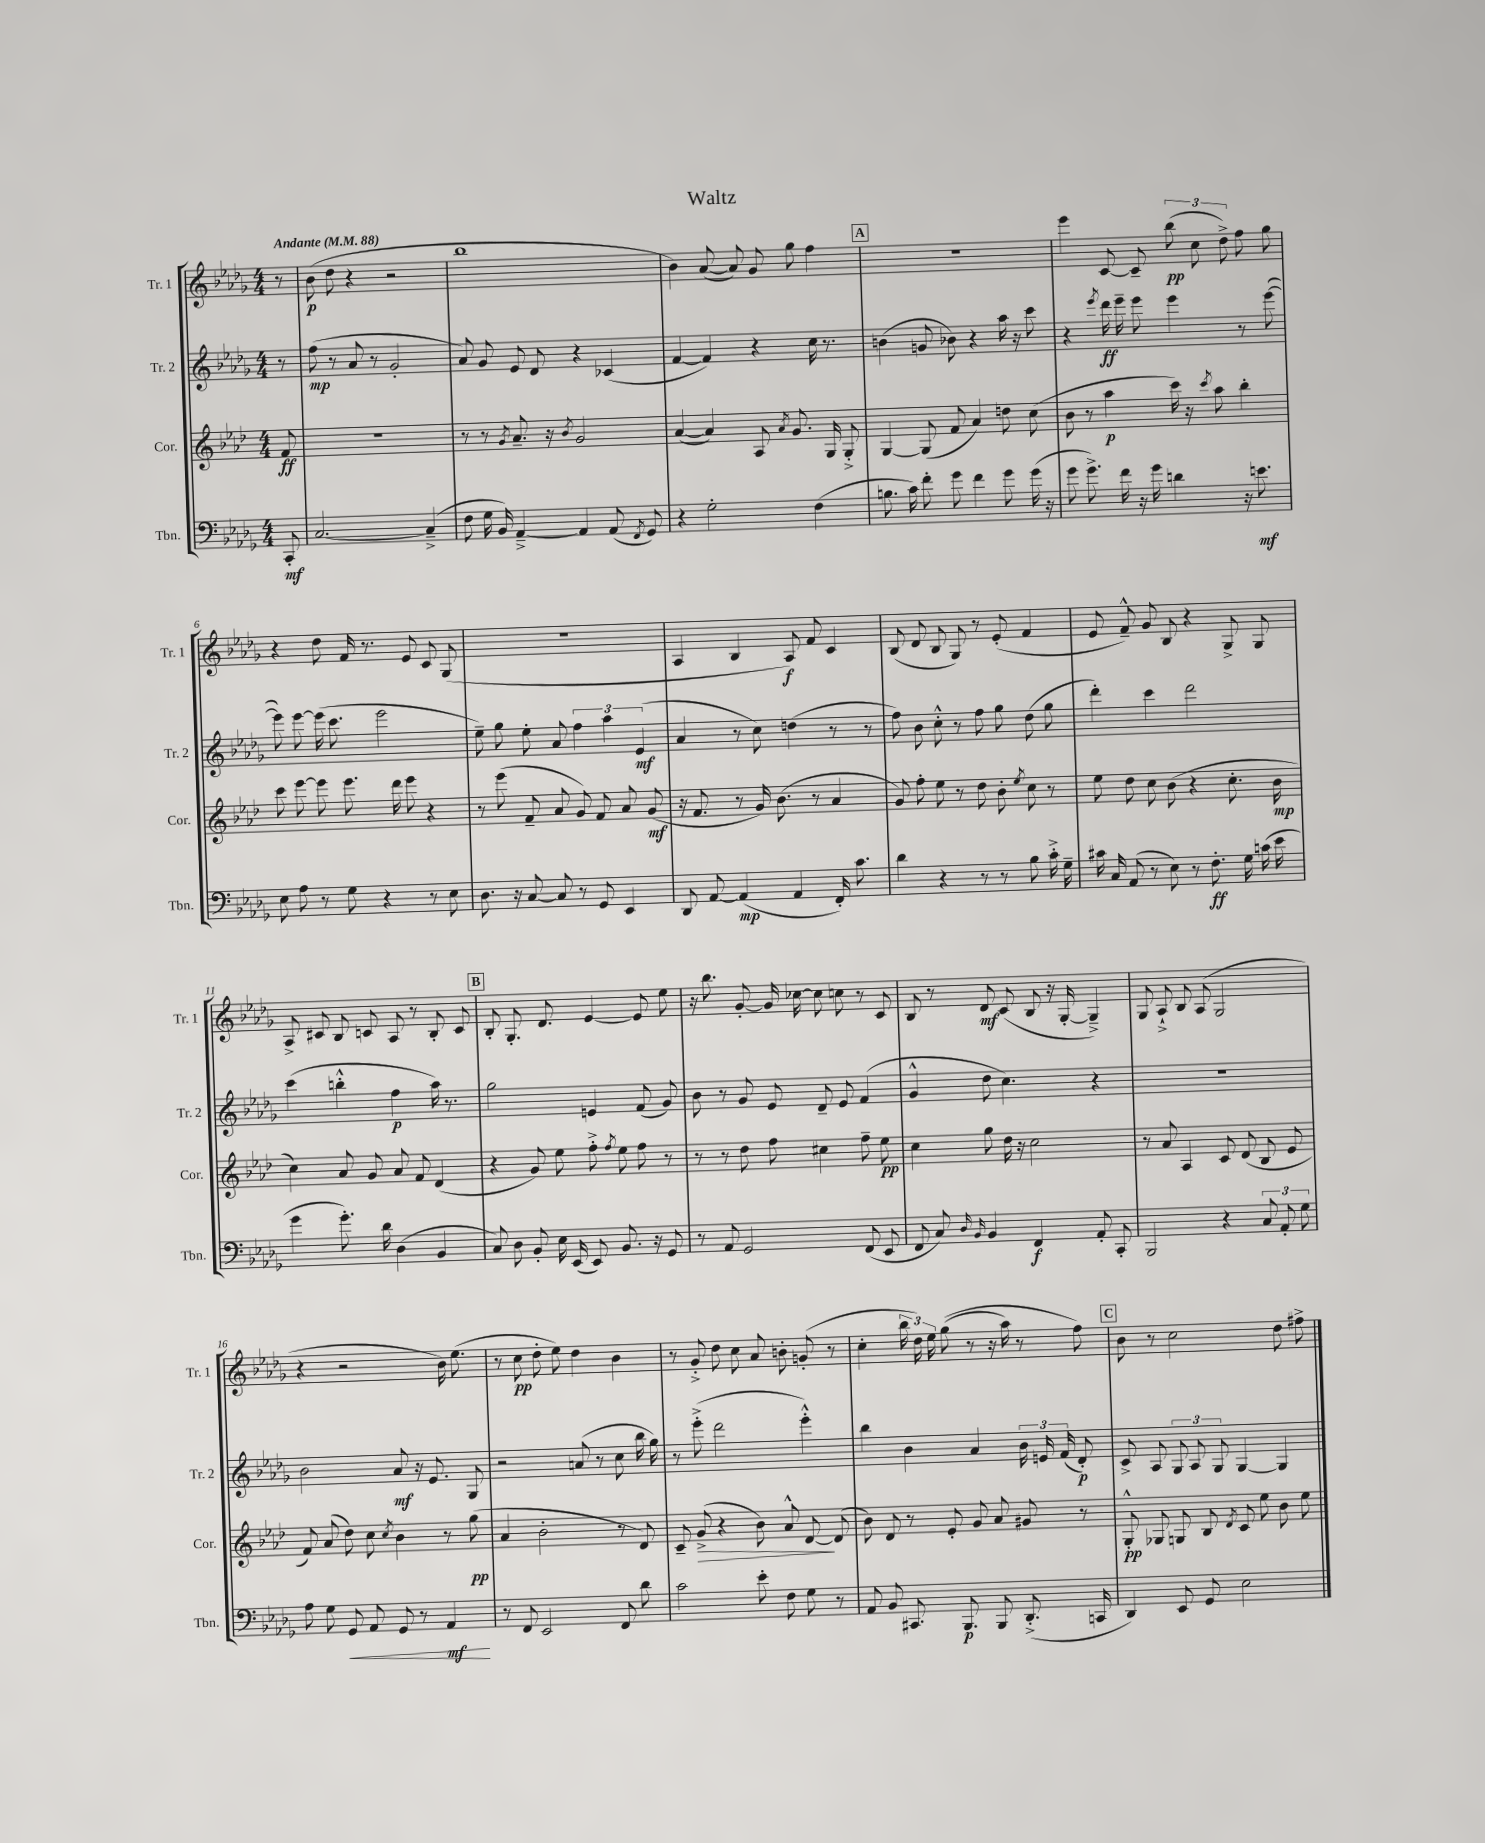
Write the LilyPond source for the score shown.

\header { title = "Waltz" }
<<
\new StaffGroup <<
\new Staff = "s0" \with { instrumentName = "Tr. 1" shortInstrumentName = "Tr. 1" } {
    \clef treble \key des \major \numericTimeSignature \time 4/4 \partial 8 \tempo "Andante" 4 = 88
    \autoBeamOff r8 |
    bes'8\p( des''8 r4 r2 |
    bes''1 |
    bes'4) aes'8~( aes'8) ges'8 ges''8 f''4 |
    \mark \markup { \box "A" } R1 |
    ees'''4 c'8~ c'8-- \tuplet 3/2 { bes''8\pp( c''8 des''8->) } f''8 ges''8 |
    r4 des''8 f'16 r8. ees'8 c'8 ges8( |
    R1 |
    aes4 bes4 aes8\f) f'8 c'4 |
    bes8( des'8 bes8 ges8) r8 ees'8-.( f'4 |
    ees'8 f'8---^) ges'8 bes8 r4 ges8-> ges8 |
    aes8-> cis'8 bes8 c'8 aes8 r8 bes8-. c'8 |
    \mark \markup { \box "B" } bes8-. ges8.-. des'8. ees'4~ ees'8 ees''8 |
    r16 bes''8. ges'8~-. ges'16 ces''16~ ces''8 c''8 r8 c'8 |
    bes8 r8 des'8\mf c'8( bes8 r16 ges16~-. ges4--->) |
    ges8 aes8-!-> bes8 aes8( ges2 |
    r4 r2 bes'16) ees''8.( |
    r8 c''8\pp des''8-. ees''8) des''4 bes'4 |
    r8 ges'8-.-> des''8 c''8 aes'8 b'8-. g'8-.( r8 |
    c''4-. \tuplet 3/2 { bes''16 des''16) ees''16 } ges''8(\( r8 r16 aes''16) r8 f''8\) |
    \mark \markup { \box "C" } bes'8 r8 c''2 des''8 fis''8-> \bar "|." |
}
\new Staff = "s1" \with { instrumentName = "Tr. 2" shortInstrumentName = "Tr. 2" } {
    \clef treble \key des \major \numericTimeSignature \time 4/4 \partial 8
    \autoBeamOff r8 |
    f''8\mp( r8 aes'8 r8 ges'2-. |
    aes'8) ges'8 ees'8 des'8 r4 ces'4( |
    f'4~ f'4) r4 c''16 r8. |
    \mark \markup { \box "A" } b'4( g'8 bes'8) r4 aes''16 r16 c'''8 |
    r4 \acciaccatura { ees'''8 } des'''16\ff ees'''16-- ees'''8 ees'''4 r8 ees'''8~( |
    ees'''8) ees'''8~ ees'''16( c'''8. ees'''2 |
    ees''8--) ges''8 ees''8-. aes'8 \tuplet 3/2 { f''4 aes''4 ees'4\mf( } |
    aes'4 r8 c''8) d''4( r8 r8 |
    f''8) bes'8 c''8-.-^ r8 f''8 ges''8 des''8( ges''8 |
    des'''4-.) c'''4 des'''2 |
    c'''4( b''4-.-^ f''4\p aes''16) r8. |
    \mark \markup { \box "B" } ges''2 e'4 f'8( ges'8) |
    bes'8 r8 ges'8 ees'8 des'8-- ees'8 f'4( |
    ges'4-^ des''8 c''4.) r4 |
    R1 |
    bes'2 aes'8\mf r16 ees'8. ges8 |
    r2 a'8( r8 c''8 bes''16 ges''16) |
    r8 ees'''8-.->( des'''2 ees'''4-.-^) |
    bes''4 bes'4 aes'4 \tuplet 3/2 { bes'16 e'16 f'16( } des'8-.\p) |
    \mark \markup { \box "C" } c'8-> aes8 \tuplet 3/2 { ges8 aes8 ges8 } ges4~ ges4 \bar "|." |
}
\new Staff = "s2" \with { instrumentName = "Cor." shortInstrumentName = "Cor." } {
    \clef treble \key aes \major \numericTimeSignature \time 4/4 \partial 8
    \autoBeamOff f'8\ff |
    R1 |
    r8 r8 \acciaccatura { g'8 } aes'8.-- r16 \acciaccatura { bes'8 } g'2 |
    aes'4~( aes'4) aes8 \acciaccatura { aes'8 } g'8. g16 g8-.-> |
    \mark \markup { \box "A" } g4~ g8( f'8 aes'4) d''8 c''8( |
    bes'8 r8 aes''4\p c'''16) r16 \acciaccatura { c'''8 } aes''8 bes''4-. |
    c'''8 ees'''8~ ees'''8 ees'''8. des'''16 ees'''8 r4 |
    r8 ees'''8( f'8-- aes'8 g'8) f'8 aes'8 g'8\mf( |
    r16 f'8. r8 g'16) bes'8.( r8 aes'4 |
    g'8) f''8-. ees''8 r8 des''8 bes'8-. \acciaccatura { ees''8 } c''8 r8 |
    ees''8 des''8 c''8 bes'8( r4 c''8.-. bes'16\mp |
    c''4) aes'8 g'8 aes'8 f'8 des'4( |
    \mark \markup { \box "B" } r4 g'8) ees''8 f''8-.-> \acciaccatura { f''8 } ees''8 f''8 r8 |
    r8 r8 des''8 f''8 cis''4 f''8-- ees''8\pp |
    c''4 g''8 des''16 r16 c''2 |
    r8 aes'8 aes4 c'8 des'8( bes8 ees'8 |
    f'8) aes'8( des''8) c''8 \acciaccatura { c''8 } bes'4 r8 g''8\pp( |
    aes'4 bes'2-. r8 des'8) |
    c'8-- g'8->\>( r4 bes'8) aes'8-^ des'8~\! des'8( |
    bes'8) des'8 r8 ees'8-. g'8 aes'8 gis'8 r8 |
    \mark \markup { \box "C" } g8-.-^\pp ges8 g8 bes8 \acciaccatura { des'8 } c'8 ees''8 bes'8 ees''8 \bar "|." |
}
\new Staff = "s3" \with { instrumentName = "Tbn." shortInstrumentName = "Tbn." } {
    \clef bass \key des \major \numericTimeSignature \time 4/4 \partial 8
    \autoBeamOff c,8-.\mf |
    c2.~ c4--->( |
    f8 ges16 bes,16) aes,4~---> aes,4 aes,8( \acciaccatura { f,8 } ges,8) |
    r4 ges2-. f4( |
    \mark \markup { \box "A" } b8. c'16) f'8-. ges'8 f'4 ges'8 ges'16( r16 |
    ges'8 ges'8.->) f'16 r16 ges'16 d'4 r16 e'8.\mf |
    ees8 aes8 r8 ges8 r4 r8 ees8 |
    des8. r16 c8~ c8 r8 ges,8 ees,4 |
    des,8 aes,8~ aes,4\mp( aes,4 f,16-.) c'8. |
    des'4 r4 r8 r8 bes8 c'16-.-> ges16-- |
    cis'16 c16 aes,8( r8 ees8) r8 f8.-.\ff ges16 c'16( ees'16 |
    ges'4 ges'8.-.) des'16 des4( bes,4 |
    \mark \markup { \box "B" } c8) des8 bes,8-. ees16 ees,16( ees,8) bes,8. r16 ges,8 |
    r8 aes,8 ges,2 f,8( ees,8 |
    f,8 c8) \grace { des16 bes,16 } bes,4 f,4\f aes,8-. c,8-. |
    bes,,2 r4 \tuplet 3/2 { c8 aes,8-. ges8 } |
    aes8 ges8 ges,8\< aes,8 ges,8 r8 aes,4\mf\! |
    r8 f,8 ees,2 f,8 des'8 |
    c'2 ees'8-. f8 ges8 r8 |
    aes,8 bes,8 cis,8. bes,,8.\p bes,,8 des,8.-.->( c,16 |
    \mark \markup { \box "C" } des,4) ees,8 ges,8 ees2 \bar "|." |
}
>>
>>
